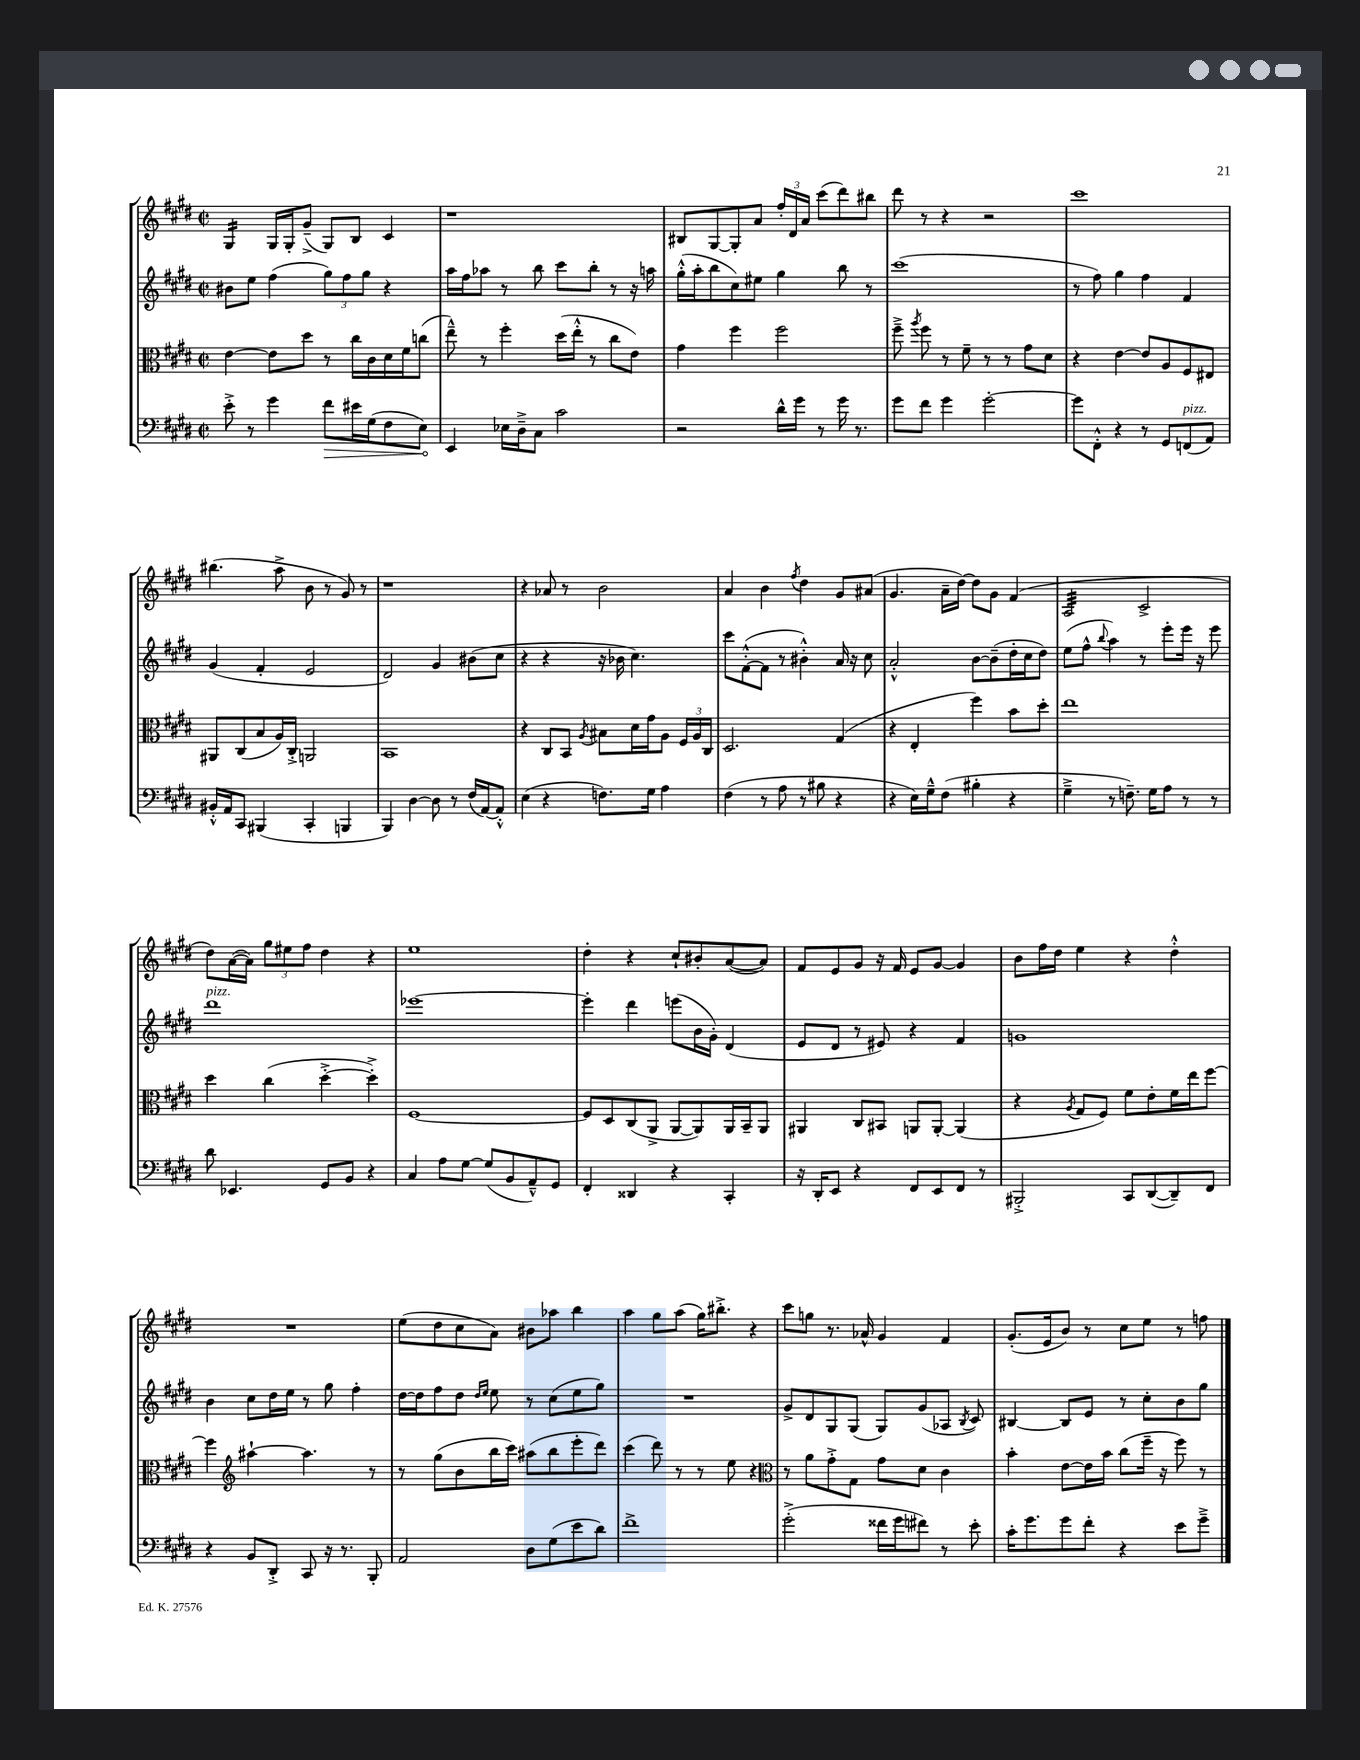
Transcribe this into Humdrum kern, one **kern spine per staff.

**kern	**dynam	**kern	**kern	**kern
*part4	*part4	*part3	*part2	*part1
*staff4	*staff4	*staff3	*staff2	*staff1
*clefF4	*	*clefC3	*clefG2	*clefG2
*k[f#c#g#d#]	*	*k[f#c#g#d#]	*k[f#c#g#d#]	*k[f#c#g#d#]
*M2/2	*	*M2/2	*M2/2	*M2/2
*met(c|)	*	*met(c|)	*met(c|)	*met(c|)
=19	=19	=19	=19	=19
*	*	*	*	*tremolo
8e'^\	.	[4e\	8b#X\L	16G#/LL
.	.	.	.	16G#/
8r	.	.	8ee\J	16G#/
.	.	.	.	16G#/JJ
*	*	*	*	*Xtremolo
4g#\	.	8e\L]	(4ff#\	16G#/LL
.	.	.	.	16G#'/J
.	.	8dd#\J	.	(8g#~^/J
!	!LO:HP:b	!	!	!
8f#\L	>	8r	12gg#\L)	8G#/L)
.	.	.	12ff#\	.
16e#X\L	.	16cc#\LL	.	8B/J
.	.	.	12gg#\J	.
(16G#\J	.	16c#\	.	.
8F#\	.	16d#\	4r	4c#/
.	.	16f#\J	.	.
8E\J)	.	(8ccn\J	.	.
.	]	.	.	.
=20	=20	=20	=20	=20
4EE/	.	8ee~^^\)	16aa\LL	1r
.	.	.	16ff#\J	.
.	.	8r	8aa-X\J	.
16E-X\LL	.	4ff#'\	8r	.
16D#~^\J	.	.	.	.
8C#\J	.	.	8bb\	.
2c#\	.	(16dd#\LL	8ccc#\L	.
.	.	16ee'^^\JJ	.	.
.	.	8r	8bb'\J	.
.	.	8cc#\L	8r	.
.	.	8e\J)	16r	.
.	.	.	16aan\	.
=21	=21	=21	=21	=21
2r	.	4g#\	(16gg#'^^\LL	8B#X/L
.	.	.	16aa'\J	.
.	.	.	8bb\	[8G#/
.	.	4ff#\	8cc#\)	8G#'/]
.	.	.	8ee#X\J	8a/J
16d#^^\LL	.	2ff#\	4gg#\	24ff#'/LL
.	.	.	.	24d#/
16g#\JJ	.	.	.	.
.	.	.	.	24a/JJ
8r	.	.	.	(8ccc#\L
16g#\	.	.	8bb\	8ddd#\)
8.r	.	.	.	.
.	.	.	8r	8bb#X\J
=22	=22	=22	=22	=22
8g#\L	.	8ff#~^\	(1ccc#	8ddd#\
.	.	8qaa/	.	.
8f#\J	.	8ff#\	.	8r
4g#\	.	8r	.	4r
.	.	8f#~\	.	.
[2g#'\	.	8r	.	2r
.	.	8r	.	.
.	.	8g#\L	.	.
.	.	8d#\J	.	.
=23	=23	=23	=23	=23
8g#\L]	.	4r	8r	1ccc#
8FF#'^^\J	.	.	8ff#\)	.
4r	.	[4e\	4gg#\	.
8r	.	8e/L]	4ff#\	.
8GG#/L	.	8A/	.	.
!LO:TX:a:i:t=pizz.	!	!	!	!
(8FFn/	.	8F#/	4f#/	.
8AA/J)	.	8E#X/J	.	.
!!LO:LB:g=z
=24	=24	=24	=24	=24
16BB#X'^^/LL	.	8AA#X/L	(4g#/	(4.bb#X\
16AA/J	.	.	.	.
8CC#/J	.	(8C#/	.	.
(4BBB#X/	.	8B/	4f#'/	.
.	.	16A/L)	.	8aa^\
.	.	16C#'^/JJ	.	.
4CC#'/	.	2AAn/	2e/	8b\
.	.	.	.	8r
4BBBn/	.	.	.	8g#/)
.	.	.	.	8r
=25	=25	=25	=25	=25
4BBB/)	.	1BB	2d#/)	1r
[4D#\	.	.	.	.
8D#\]	.	.	4g#/	.
8r	.	.	.	.
(16F#/LL	.	.	(8b#X\L	.
[16AA/J)	.	.	.	.
8AA'^^/J]	.	.	8cc#\J	.
=26	=26	=26	=26	=26
(4E\	.	4r	4r	4r
4r	.	8C#/L	4r	8a-X/
.	.	8BB/J	.	8r
.	.	8qA/	.	.
8.Fn\L)	.	8B#X\L	16r	2b\
.	.	.	16b-X\	.
.	.	16d#\L	4.cc#\)	.
16G#\Jk	.	16g#\J	.	.
4A\	.	8A\J	.	.
.	.	24F#/LL	.	.
.	.	24A/	.	.
.	.	24C#/JJ	.	.
=27	=27	=27	=27	=27
(4F#\	.	2.D#/	8ccc#\L	4a/
.	.	.	([8f#'^^\	.
8r	.	.	8f#\J]	4b\
8A\	.	.	8r	.
.	.	.	.	8qff#/
8r	.	.	4b#X'^^\)	4dd#\
8B#X\	.	.	.	.
4r	.	(4G#/	16a/	8g#/L
.	.	.	16r	.
.	.	.	8cc#\	(8a#X/J
=28	=28	=28	=28	=28
4r	.	4r	2a'^^/	4.g#/
16E\LL)	.	4E'/	.	.
16G#~^^\J	.	.	.	.
(8F#\J	.	.	.	16a~\LL
.	.	.	.	[16dd#\JJ)
4B#X'\	.	4ff#\)	[8b\L	8dd#\L]
.	.	.	(8b~\]	8g#\J
4r	.	8b\L	16dd#'\L	(4f#/
.	.	.	16cc#\J	.
.	.	8dd#'\J	8dd#\J)	.
=29	=29	=29	=29	=29
*	*	*	*	*tremolo
4G#~^\	.	1ee	(8ee\L	32A/LLL
.	.	.	.	32A/
.	.	.	.	32A/
.	.	.	.	32A/
.	.	.	8ff#^^\J	32A/
.	.	.	.	32A/
.	.	.	.	32A/
.	.	.	.	32A/
.	.	.	8qqbb/	.
8r	.	.	4aa\)	32A/
.	.	.	.	32A/
.	.	.	.	32A/
.	.	.	.	32A/
8.Fn~\)	.	.	.	32A/
.	.	.	.	32A/
.	.	.	.	32A/
.	.	.	.	32A/JJJ
*	*	*	*	*Xtremolo
.	.	.	8r	2c#^/
16G#\KL	.	.	.	.
8A\J	.	.	8eee'\L	.
8r	.	.	16eee\Jk	.
.	.	.	16r	.
8r	.	.	8eee\	.
!!LO:LB:g=z
=30	=30	=30	=30	=30
!	!	!	!LO:TX:a:i:t=pizz.	!
8d#\	.	4dd#\	1ddd#	8dd#\L)
4.EE-X/	.	.	.	([16a\L
.	.	.	.	16a\JJ])
.	.	(4cc#\	.	12gg#\L
.	.	.	.	12ee#X\
.	.	.	.	12ff#\J
8GG#/L	.	[4dd#'^\	.	4dd#\
8BB/J	.	.	.	.
4r	.	4dd#'^\])	.	4r
=31	=31	=31	=31	=31
4C#/	.	[1F#	[1eee-X	1ee
8A\L	.	.	.	.
[8G#\J	.	.	.	.
(8G#/L]	.	.	.	.
8BB/	.	.	.	.
8AA~^^/)	.	.	.	.
8GG#/J	.	.	.	.
=32	=32	=32	=32	=32
4FF#'/	.	8F#/L]	4eee-'\]	4dd#'\
.	.	8D#/	.	.
4DD##X/	.	(8C#/	4ddd#\	4r
.	.	8AA^/J	.	.
4r	.	[8AA/L	(8eeen\L	8cc#`/L
.	.	8AA/])	16b\L	8b#X'/
.	.	.	16g#'\JJ)	.
4CC#'/	.	16AA/L	(4d#/	([8a/
.	.	16BB~/J	.	.
.	.	8AA/J	.	8a/J])
=33	=33	=33	=33	=33
16r	.	4AA#X/	8e/L	8f#/L
16DD#'/KL	.	.	.	.
8EE/J	.	.	8d#/J	8e/
4r	.	8C#/L	8r	8g#/J
.	.	8BB#X/J	8e#X/)	16r
.	.	.	.	16f#/
8FF#/L	.	8AAn/L	4r	8e/L
8EE/	.	[8AA'/J	.	[8g#/J
8FF#/J	.	(4AA/]	4f#/	4g#/]
8r	.	.	.	.
=34	=34	=34	=34	=34
2BBB#X'^/	.	4r	1gn	8b\L
.	.	.	.	16ff#\L
.	.	.	.	16dd#\JJ
.	.	8qA/	.	.
.	.	8G#/L	.	4ee\
.	.	8F#/J)	.	.
8CC#/L	.	8f#\L	.	4r
([8DD#/	.	8e'\	.	.
8DD#~/])	.	16f#\L	.	4dd#'^^\
.	.	16ee\J	.	.
8FF#/J	.	[8ff#\J	.	.
!!LO:LB:g=z
=35	=35	=35	=35	=35
4r	.	4ff#\]	4b\	1r
*	*	*clefG2	*	*
8BB/L	.	[4aa#X`\	8cc#\L	.
8DD#'^/J	.	.	16dd#\L	.
.	.	.	16ee\JJ	.
8CC#/	.	4.aa#\]	8r	.
16r	.	.	8gg#\	.
8.r	.	.	.	.
.	.	.	4ff#'\	.
8BBB'/	.	8r	.	.
=36	=36	=36	=36	=36
2AA/	.	8r	[16dd#\LL	(8ee\L
.	.	.	16dd#\J]	.
.	.	(8gg#\L	8ff#\	8dd#\
.	.	8b\	8dd#\J	8cc#\
.	.	.	16qqdd#/LL	.
.	.	.	16qqee/JJ	.
.	.	16bb\L	8ee\	8a\J)
.	.	16ccc#\JJ)	.	.
8D#\L	.	(8aa#X\L	8r	8b#X\L
(8G#\	.	8bb\	(8cc#\L	8aa-X\J
8e\	.	8eee'\	8ee\	4bb\
8d#\J)	.	8ddd#\J)	8gg#\J)	.
=37	=37	=37	=37	=37
1f#^	.	(4ccc#\	1r	4aa\
.	.	8ddd#\)	.	8gg#\L
.	.	8r	.	(8aa\J
.	.	8r	.	16gg#\KL)
.	.	.	.	8.bb#X'^\J
.	.	8ee\	.	.
.	.	4r	.	4r
=38	=38	=38	=38	=38
*	*	*clefC3	*	*
(2g#'^\	.	8r	8g#^/L	8ccc#\L
.	.	8a\L	8d#/	8ggn\J
.	.	8g#'^\	8G#/	8.r
.	.	8G#\J	(8G#/J	.
.	.	.	.	16a-X^^/
16f##X\LL	.	8g#\L	8G#/L)	4g#/
16g#\J	.	.	.	.
8f#X\J)	.	8d#\J	(8g#/	.
8r	.	4c#\	8A-X/J	4f#/
.	.	.	8qB/	.
8e'\	.	.	8c#/)	.
=39	=39	=39	=39	=39
16c#'\KL	.	4b'\	[4B#X/	(8.g#'/L
8.g#\	.	.	.	.
.	.	.	.	16e/k
8g#\	.	[8e\L	8B#/L]	8b/J)
8f#'\J	.	16e\L]	8e/J	8r
.	.	16b\JJ	.	.
4r	.	(8cc#\L	8r	8cc#\L
.	.	16ff#~\Jk	8cc#'\L	8ee\J
.	.	16r	.	.
8e\L	.	8ff#\)	8b\	8r
8g#~^\J	.	8r	8gg#\J	8ffn\
==	==	==	==	==
*-	*-	*-	*-	*-
